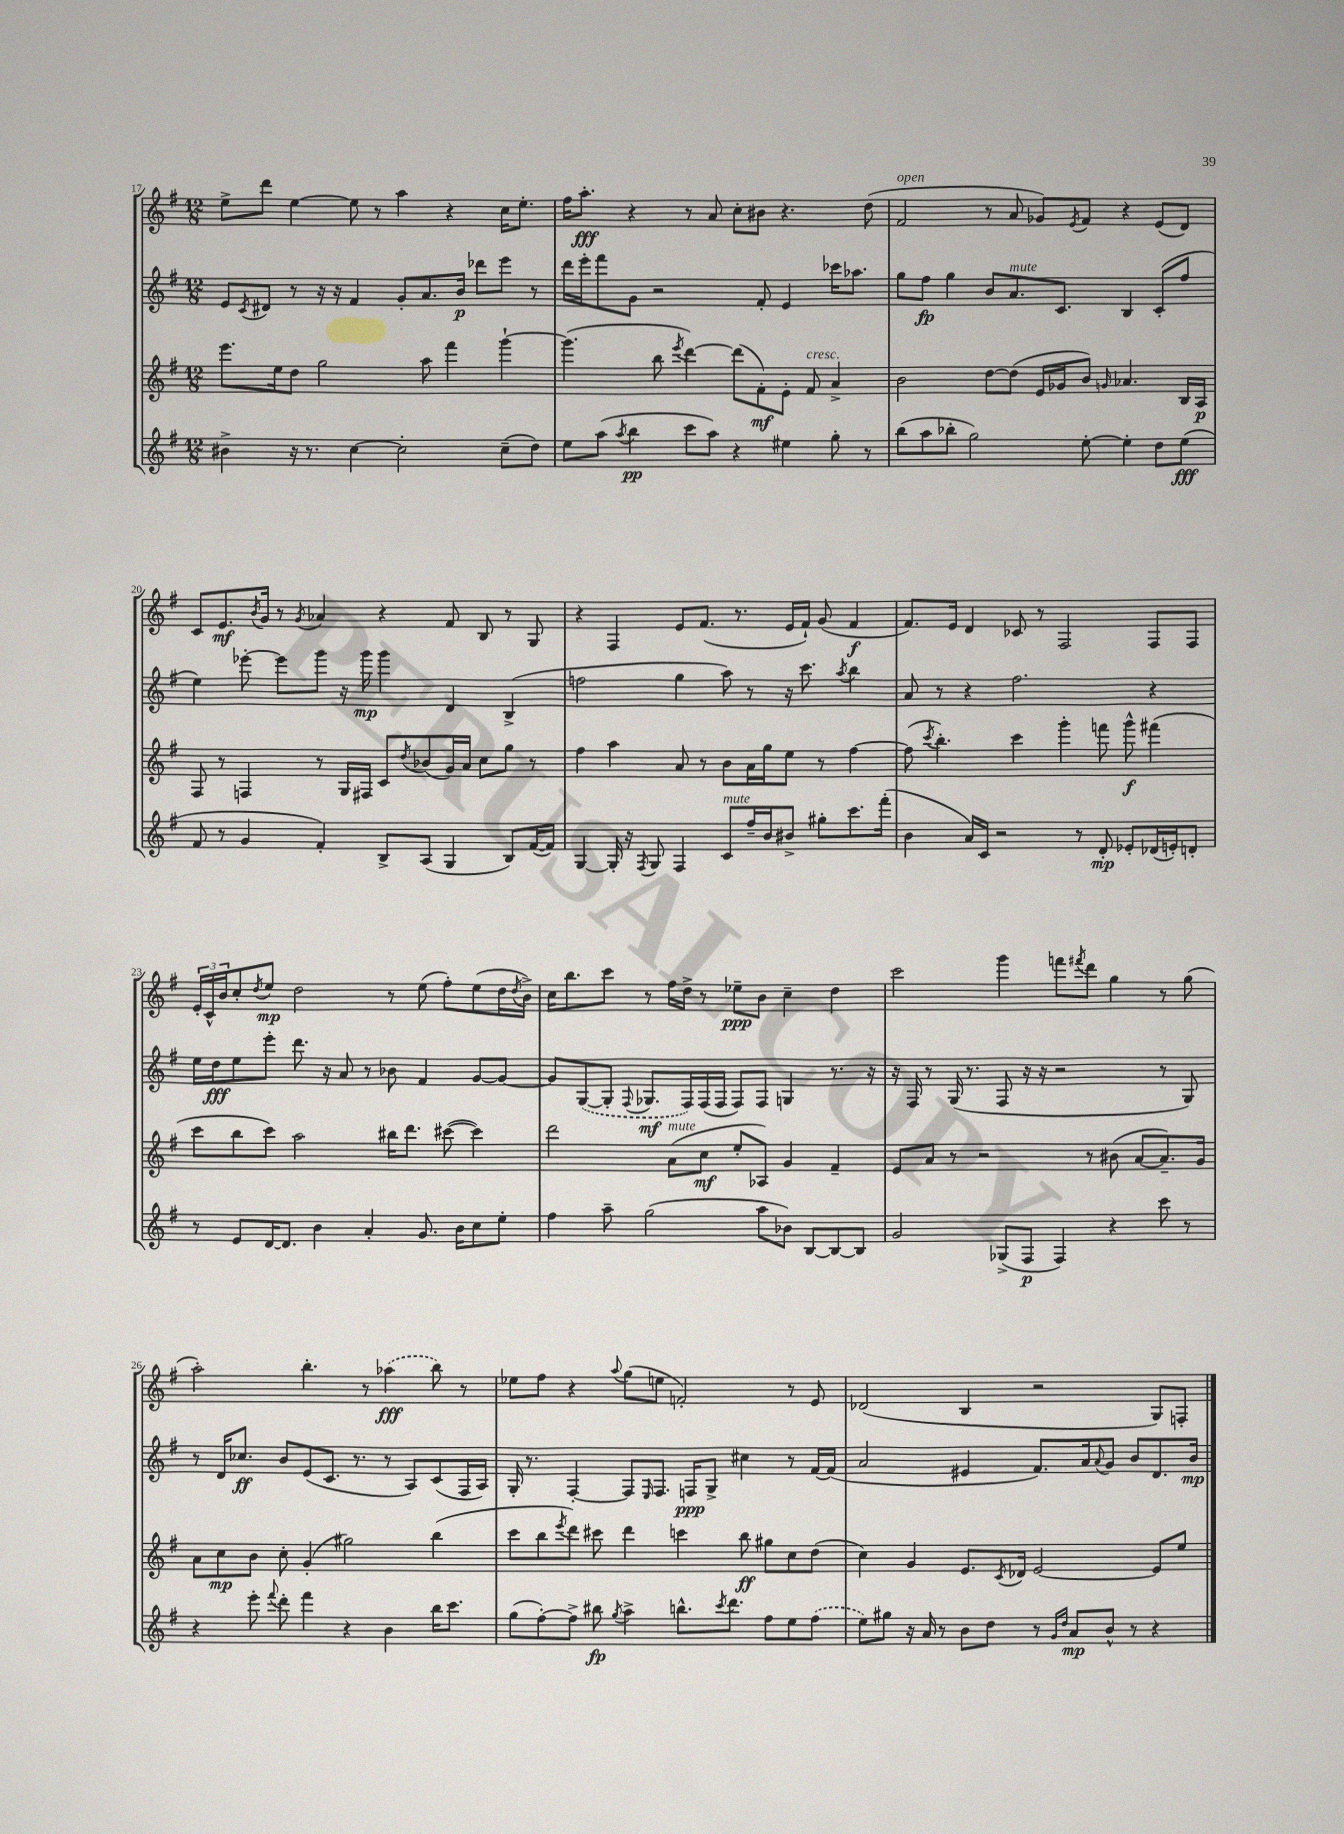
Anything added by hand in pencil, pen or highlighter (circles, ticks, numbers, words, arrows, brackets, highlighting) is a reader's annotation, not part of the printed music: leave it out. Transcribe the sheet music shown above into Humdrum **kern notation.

**kern	**dynam	**kern	**dynam	**kern	**dynam	**kern	**dynam
*part4	*part4	*part3	*part3	*part2	*part2	*part1	*part1
*staff4	*staff4	*staff3	*staff3	*staff2	*staff2	*staff1	*staff1
*clefG2	*	*clefG2	*	*clefG2	*	*clefG2	*
*k[f#]	*	*k[f#]	*	*k[f#]	*	*k[f#]	*
*M12/8	*	*M12/8	*	*M12/8	*	*M12/8	*
=17	=17	=17	=17	=17	=17	=17	=17
4b#X^\	.	8.eee\L	.	8e/L	.	8ee^\L	.
.	.	.	.	8qc/	.	.	.
.	.	.	.	8d#X/J	.	8ddd\J	.
.	.	16ee\k	.	.	.	.	.
16r	.	8dd\J	.	8r	.	[4ee\	.
8.r	.	.	.	.	.	.	.
.	.	2gg\	.	16r	.	.	.
.	.	.	.	16r	.	.	.
[4cc\	.	.	.	4f#/	.	8ee\]	.
.	.	.	.	.	.	8r	.
2cc'\]	.	.	.	8g'/L	.	4aa\	.
.	.	8aa\	.	8.a/	.	.	.
.	.	4fff#\	.	.	.	4r	.
.	.	.	.	16b/Jk	p	.	.
.	.	.	.	8ddd-X\L	.	.	.
(8cc~\L	.	[4ggg`\	.	8eee\J	.	16cc\KL	.
.	.	.	.	.	.	8.ee'\J	.
8dd\J)	.	.	.	8r	.	.	.
=18	=18	=18	=18	=18	=18	=18	=18
8ee\L	.	(4.ggg\]	.	16ddd\LL	.	16ff#\KL	.
.	.	.	.	16eee'\J	.	8.aa'\J	fff
(8aa\J	.	.	.	8fff#\	.	.	.
8qaa/	.	.	.	.	.	.	.
4bb\	pp	.	.	8g\J	.	4r	.
.	.	8bb\	.	2r	.	.	.
.	.	8qeee/	.	.	.	.	.
8ccc\L	.	[4ddd\)	.	.	.	8r	.
8aa\J)	.	.	.	.	.	8a/	.
4r	.	(8ddd\L]	.	.	.	8cc'\L	.
.	.	8f#'\)	mf	8f#'/	.	8b#X\J	.
4ee#X\	.	8e'\J	.	4e/	.	4.r	.
!	!	!LO:TX:a:i:t=cresc.	!	!	!	!	!
.	.	8f#/	.	.	.	.	.
8gg'\	.	4a^/	.	16ccc-X\KL	.	.	.
.	.	.	.	8.aa-X\J	.	.	.
8r	.	.	.	.	.	(8dd\	.
=19	=19	=19	=19	=19	=19	=19	=19
!	!	!	!	!	!	!LO:TX:a:i:t=open	!
(8bb\L	.	2b\	.	8gg\L	.	2f#/	.
8aa\	.	.	.	8ff#\J	fp	.	.
8bb-X'\J	.	.	.	4gg\	.	.	.
2gg\)	.	.	.	.	.	.	.
.	.	[8dd\L	.	8b/L	.	8r	.
!	!	!	!	!LO:TX:a:i:t=mute	!	!	!
.	.	(8dd\J]	.	8.a/	.	8a/	.
.	.	16e/LL	.	.	.	8g-X/L)	.
.	.	16g-X/J	.	8.c/J	.	.	.
.	.	.	.	.	.	8qe/	.
[8ee'\	.	8b/J)	.	.	.	8f#/J	.
.	.	16qqgn/	.	.	.	.	.
4ee'\]	.	4.a-X/	.	4B/	.	4r	.
8dd\L	.	.	.	(8c'/L	.	(8e/L	.
(8ee\J	fff	16B/LL	.	8ff#/J	.	8d/J)	.
.	.	16A/JJ	p	.	.	.	.
!!LO:LB:g=z
=20	=20	=20	=20	=20	=20	=20	=20
8f#/	.	8F#/	.	4ee\)	.	8c/L	.
8r	.	8r	.	.	.	8.e/	mf
4g/	.	4Fn/	.	[8eee-X'\	.	.	.
.	.	.	.	.	.	8qb/	.
.	.	.	.	.	.	16g/Jk	.
.	.	.	.	8eee-\L]	.	8r	.
.	.	.	.	.	.	8qg/	.
4f#'/)	.	8r	.	8ggg\J	.	4a-X/	.
.	.	16G/LL	.	16r	.	.	.
.	.	16F#X/JJ	.	16ggg\	mp	.	.
8B^/L	.	8c/L	.	4ggg\	.	4r	.
.	.	8qdd/	.	.	.	.	.
(8A/J	.	(8b-X/	.	.	.	.	.
4G/	.	16g/L)	.	4d/	.	8f#/	.
.	.	16a/JJ	.	.	.	.	.
.	.	8cc\L	.	.	.	8B/	.
8B/L)	.	8gg\J	.	(4B^/	.	8r	.
([16f#/L	.	8r	.	.	.	8G/	.
16f#/JJ])	.	.	.	.	.	.	.
=21	=21	=21	=21	=21	=21	=21	=21
[4G/	.	4ff#\	.	2ffn\	.	4r	.
16G'/]	.	4aa\	.	.	.	4F#/	.
16r	.	.	.	.	.	.	.
8qF#/	.	.	.	.	.	.	.
8G/	.	.	.	.	.	.	.
4F#/	.	8a/	.	4gg\	.	8e/L	.
.	.	8r	.	.	.	(8.f#/J	.
!LO:TX:a:i:t=mute	!	!	!	!	!	!	!
8c/L	.	8b\L	.	8aa\)	.	.	.
.	.	.	.	.	.	8.r	.
16ff#~/L	.	16a\L	.	8r	.	.	.
16b/J	.	16gg\J	.	.	.	.	.
8b#X^/J	.	8ee\J	.	16r	.	16e/LL	.
.	.	.	.	8.ccc\	.	16f#`/JJ)	.
8gg#X'\L	.	8r	.	.	.	(8g/	.
.	.	.	.	8qaa/	.	.	.
8.ccc\	.	[4ff#\	.	4bb\	.	4f#/	f
(16fff#'\Jk	.	.	.	.	.	.	.
=22	=22	=22	=22	=22	=22	=22	=22
4b\	.	(8ff#\]	.	8a/	.	8.f#/L)	.
.	.	8qccc/	.	.	.	.	.
.	.	4.bb'\)	.	8r	.	.	.
.	.	.	.	.	.	16e/Jk	.
16a/LL)	.	.	.	4r	.	4d/	.
16c/JJ	.	.	.	.	.	.	.
2r	.	.	.	.	.	.	.
.	.	4ccc\	.	2.ff#\	.	8c-X/	.
.	.	.	.	.	.	8r	.
.	.	4ggg'\	.	.	.	2F#/	.
8r	.	.	.	.	.	.	.
8d'/	mp	8fffn\	.	.	.	.	.
8e-X'/L	.	8ggg^^\	f	.	.	.	.
(16d-X/L	.	(4fff#X\	.	4r	.	8F#/L	.
16en'/J)	.	.	.	.	.	.	.
8dn'/J	.	.	.	.	.	8F#/J	.
!!LO:LB:g=z
=23	=23	=23	=23	=23	=23	=23	=23
8r	.	8ccc\L	.	16ee\LL	.	24e'/LL	.
.	.	.	.	.	.	24c^^/	.
.	.	.	.	16dd\J	fff	.	.
.	.	.	.	.	.	24b/J	.
8e/L	.	8bb\	.	8ee\	.	8cc'/	.
.	.	.	.	.	.	8qdd/	.
[16d/K	.	8ccc\J)	.	8eee'\J	.	8ee/J	mp
8.d/J]	.	.	.	.	.	.	.
.	.	2aa\	.	8.ddd\	.	2dd\	.
4b\	.	.	.	.	.	.	.
.	.	.	.	16r	.	.	.
.	.	.	.	8a/	.	.	.
4a'/	.	.	.	8r	.	.	.
.	.	16bb#X\KL	.	8b-X\	.	8r	.
.	.	8.ddd\J	.	.	.	.	.
8.g/	.	.	.	4f#/	.	(8ee\	.
.	.	([8ccc#X\	.	.	.	8ff#'\L)	.
16b\KL	.	.	.	.	.	.	.
8cc\	.	4ccc#\])	.	[8g/L	.	(8ee\	.
8ee'\J	.	.	.	8g/J_	.	16dd\L	.
.	.	.	.	.	.	8qdd/	.
.	.	.	.	.	.	16b^\JJ)	.
=24	=24	=24	=24	=24	=24	=24	=24
4ff#\	.	2ddd\	.	8g/L]	.	16cc\KL	.
.	.	.	.	.	.	8.bb\	.
.	.	.	.	([8G/	.	.	.
8aa~\	.	.	.	8G'/J]	.	8ccc\J	.
.	.	.	.	8qqF#/	.	.	.
(2gg\	.	.	.	8.G-X/L	mf	8r	.
!	!	!LO:TX:a:i:t=mute	!	!	!	!	!
.	.	(8a\L	.	.	.	16ff#\LL	.
.	.	.	.	16F#/L)	.	16dd^\JJ	.
.	.	8cc\J	mf	(16F#/	.	8r	.
.	.	.	.	16F#/JJ	.	.	.
.	.	8ee'/L	.	8F#/L)	.	8ee-X~\L	ppp
8aa\L	.	8A-X/J)	.	8F#/J	.	8b\J	.
8b-X\J)	.	4g/	.	4Gn/	.	4cc~\	.
[8B/L	.	.	.	.	.	.	.
8B/_	.	4f#~/	.	8.r	.	4dd\	.
8B/J]	.	.	.	.	.	.	.
.	.	.	.	16r	.	.	.
=25	=25	=25	=25	=25	=25	=25	=25
2g/	.	8e/L	.	16r	.	2ccc\	.
.	.	.	.	16F#/	.	.	.
.	.	8a/J	.	8r	.	.	.
.	.	8r	.	(16G/	.	.	.
.	.	.	.	8.r	.	.	.
.	.	2r	.	.	.	.	.
(8G-X^/L	.	.	.	8F#/	.	4ggg\	.
8F#/J	p	.	.	16r	.	.	.
.	.	.	.	16r	.	.	.
4F#/)	.	.	.	2r	.	8fffn\L	.
.	.	.	.	.	.	8qfff#X/	.
.	.	8r	.	.	.	8ddd\J	.
4r	.	(8b#X\	.	.	.	4gg\	.
.	.	[8a/L	.	.	.	.	.
8ccc\	.	8.a~/])	.	8r	.	8r	.
8r	.	.	.	8G/)	.	(8gg\	.
.	.	16g/Jk	.	.	.	.	.
!!LO:LB:g=z
=26	=26	=26	=26	=26	=26	=26	=26
4r	.	8a\L	.	8r	.	2aa'\)	.
.	.	8cc\	mp	16d/KL	.	.	.
.	.	.	.	8.cc-X/J	ff	.	.
8eee'\	.	8b\J	.	.	.	.	.
8qqfff#/	.	.	.	.	.	.	.
8ddd'\	.	8cc'\	.	8b/L	.	.	.
4fff#\	.	(4g'/	.	(8e/	.	4.bb'\	.
.	.	.	.	8.c/J	.	.	.
4r	.	2gg#X\)	.	.	.	.	.
.	.	.	.	8.r	.	.	.
.	.	.	.	.	.	8r	.
4b\	.	.	.	8r	.	(4aa-X\	fff
.	.	.	.	8A/L)	.	.	.
16bb\KL	.	(4bb\	.	(8c/	.	8bb\)	.
8.ccc\J	.	.	.	.	.	.	.
.	.	.	.	16F#/L	.	8r	.
.	.	.	.	16A/JJ)	.	.	.
=27	=27	=27	=27	=27	=27	=27	=27
(8gg\L	.	8ccc\L	.	16G'/	.	8ee-X\L	.
.	.	.	.	8.r	.	.	.
[8ff#'\)	.	8bb\	.	.	.	8ff#\J	.
.	.	8qeee/	.	.	.	.	.
8ff#^\J]	.	8ddd\J)	.	[4F#'/	.	4r	.
8bb#X\	fp	8ccc#X\	.	.	.	.	.
8qgg/	.	.	.	.	.	8qqaa/	.
4aa^\	.	4ddd\	.	8F#/L]	.	(8gg\L	.
.	.	.	.	16qqE/	.	.	.
.	.	.	.	8.F#/J	.	8een\J	.
8.bbn^^\L	.	4cccn\	.	.	.	2fn'/)	.
.	.	.	.	16Fn/KL	ppp	.	.
.	.	.	.	8G^/J	.	.	.
8qccc/	.	.	.	.	.	.	.
8.ddd\J	.	.	.	.	.	.	.
.	.	8bb\	ff	4cc#X\	.	.	.
8ff#\L	.	8gg#X\L	.	.	.	.	.
8ee\	.	8cc\	.	8r	.	8r	.
(8ff#\J	.	(8dd\J	.	[16f#/LL	.	8e/	.
.	.	.	.	(16f#/JJ]	.	.	.
=28	=28	=28	=28	=28	=28	=28	=28
8ee\L)	.	4cc\)	.	2a/	.	(2d-X/	.
8gg#X\J	.	.	.	.	.	.	.
16r	.	4g/	.	.	.	.	.
16a/	.	.	.	.	.	.	.
8r	.	.	.	.	.	.	.
8b\L	.	8.e/L	.	4e#X/	.	4B/	.
8dd\J	.	.	.	.	.	.	.
.	.	8qc/	.	.	.	.	.
.	.	16d-X/Jk	.	.	.	.	.
8r	.	[2e/	.	8.f#/L)	.	2r	.
16qqg/LL	.	.	.	.	.	.	.
16qqdd/JJ	.	.	.	.	.	.	.
8a/L	mp	.	.	.	.	.	.
.	.	.	.	16a/k	.	.	.
.	.	.	.	8qqa/	.	.	.
8b^^/J	.	.	.	8g/J	.	.	.
8r	.	.	.	8b/L	.	.	.
4r	.	8e/L]	.	8.d/	.	8G/L)	.
.	.	8ee/J	.	.	.	8Fn'/J	.
.	.	.	.	16b/Jk	mp	.	.
==	==	==	==	==	==	==	==
*-	*-	*-	*-	*-	*-	*-	*-
